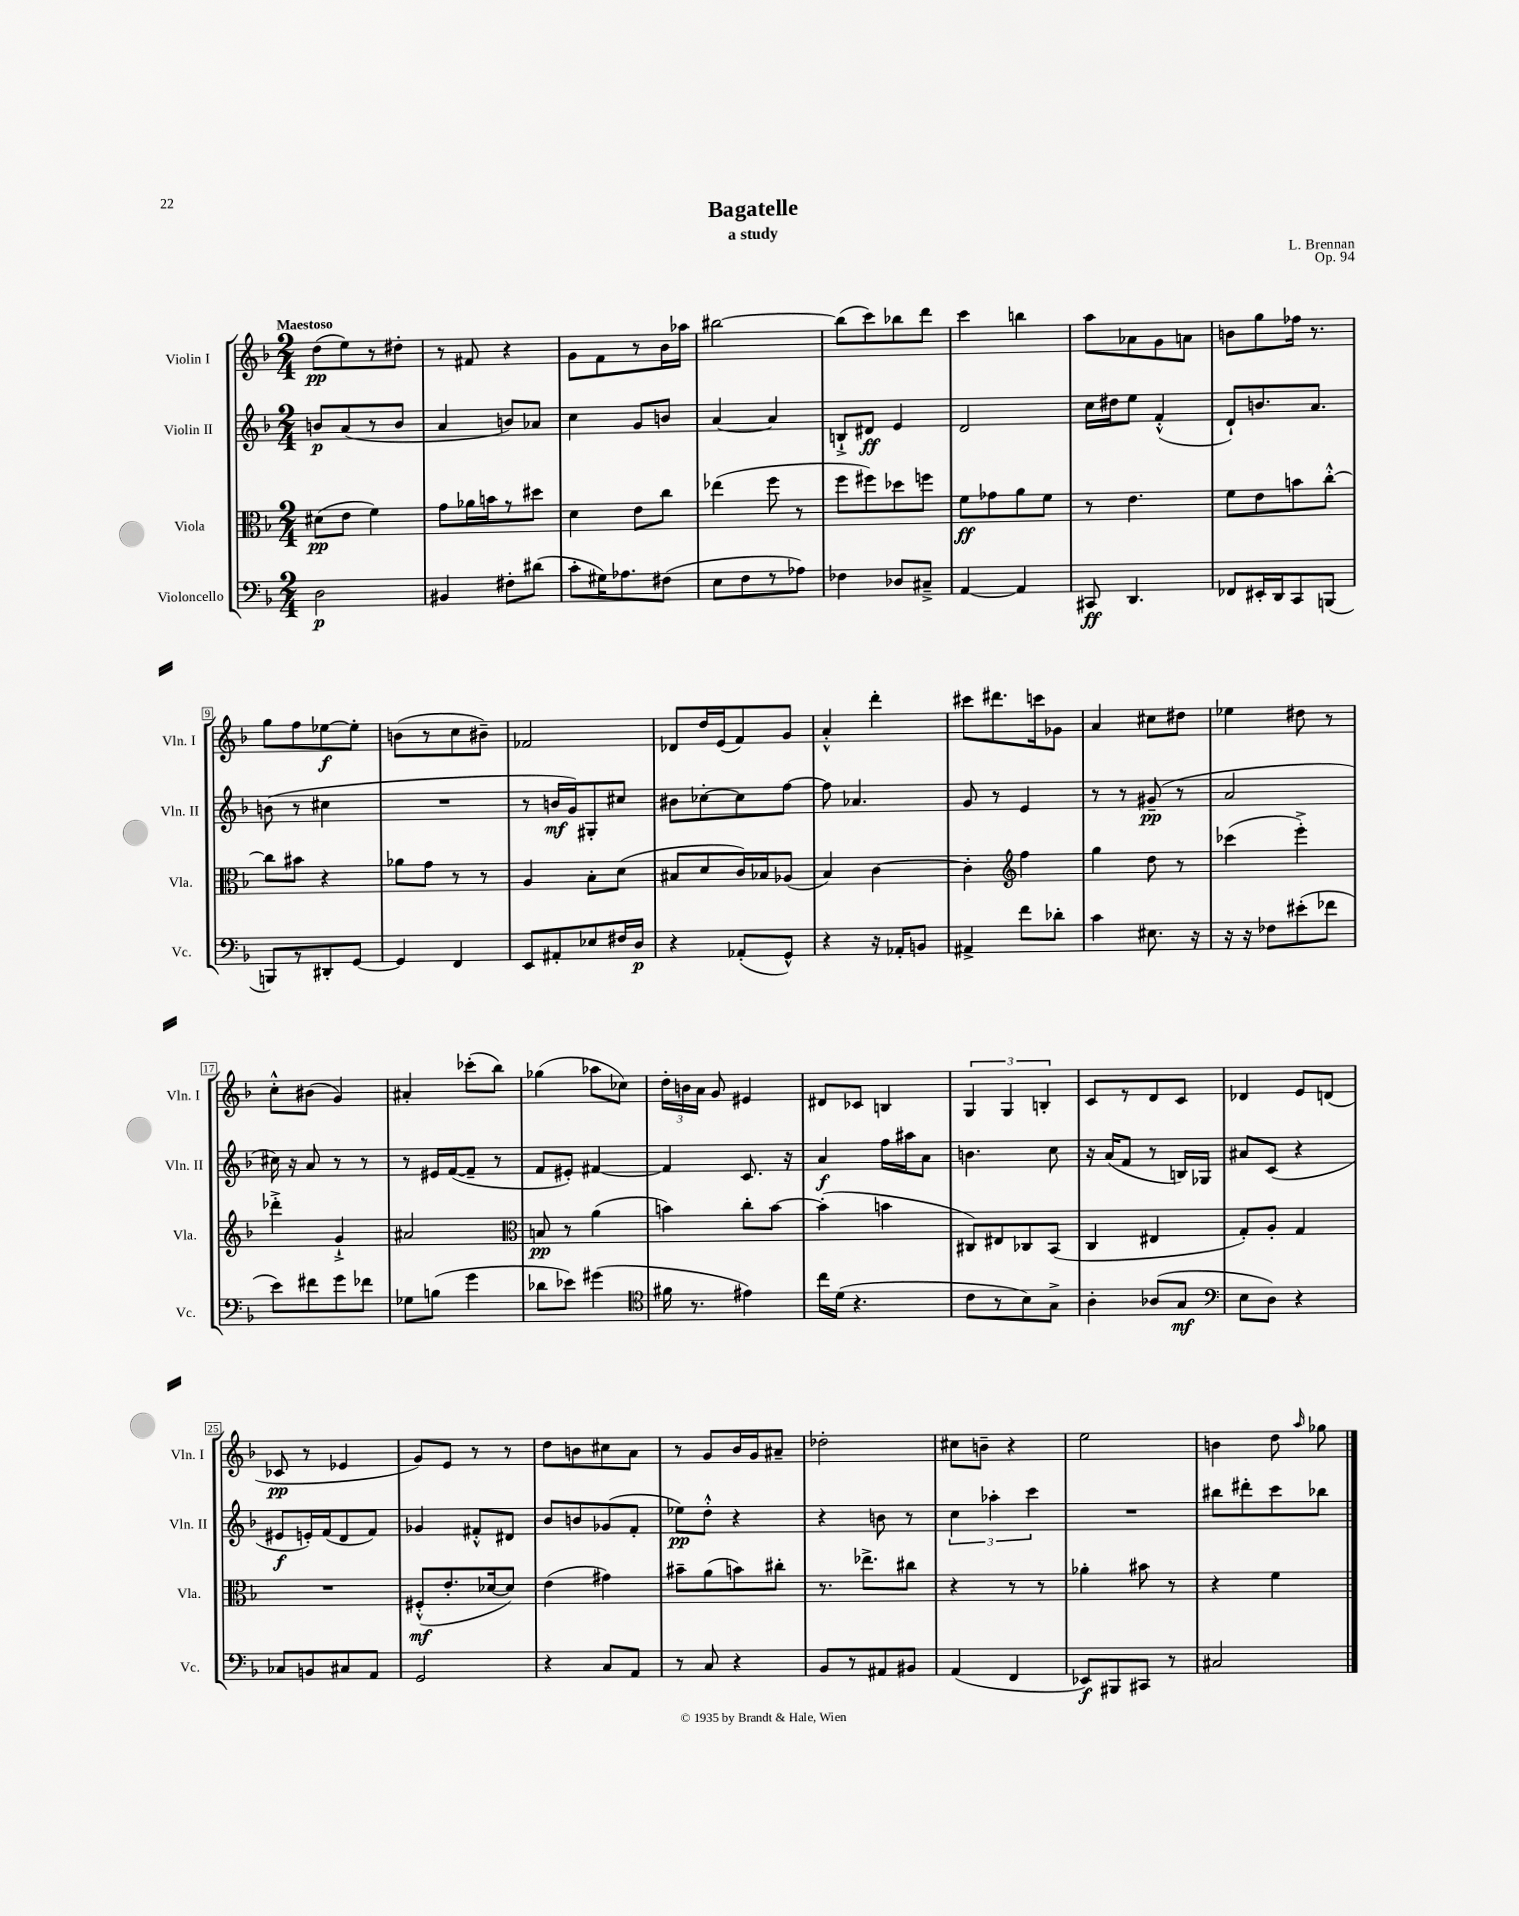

**kern	**kern	**kern	**kern
*staff4	*staff3	*staff2	*staff1
*clefF4	*clefC3	*clefG2	*clefG2
*k[b-]	*k[b-]	*k[b-]	*k[b-]
*M2/4	*M2/4	*M2/4	*M2/4
2D\	(8d#\L	8b/L	(8dd\L
.	8e\J	(8a/	8ee\)
.	4f\)	8r	8r
.	.	8b/J	8dd#'\J
=	=	=	=
4BB#/	8g\L	4a/	8r
.	16a-\L	.	8f#/
.	16b\J	.	.
8F#'\L	8r	8b/L)	4r
(8d#\J	8dd#\J	8a-/J	.
=	=	=	=
8c'\L	4d\	4cc\	8g\L
16G#\K)	.	.	8f\
8.A-\	.	.	.
.	8e\L	8g/L	8r
(8F#\J	8cc\J	8b/J	16b-\L
.	.	.	16aa-\JJ
=	=	=	=
8E\L	(4ee-\	[4a/	[2bb#\
8F\	.	.	.
8r	8ff\	4a/]	.
8A-\J)	8r	.	.
=	=	=	=
4F-\	8ff\L	8B`^/L	(8bb#\]L
.	8ff#\)	8d#/J	8ccc\)
8D-/L	8dd-\	4e/	8bb-\
8C#~^/J	8ff\J	.	8ddd\J
=	=	=	=
[4AA/	8f\L	2d/	4ccc\
.	8g-\	.	.
4AA/]	8a\	.	4bb\
.	8f\J	.	.
=	=	=	=
8CC#/	8r	16cc\LL	8aa\L
.	.	16dd#\J	.
4.DD/	4.e\	8ee\J	8a-\
.	.	(4f'^^/	8g\
.	.	.	8a\J
=	=	=	=
8FF-/L	8f\L	8d`/L)	8b\L
16EE#'/L	8e\	8.b/	8gg\
16DD/J	.	.	.
8CC/	8b\	.	16ff-\Jk
.	.	8.a/J	8.r
(8BBB/J	[8cc'^^\J	.	.
=	=	=	=
8BBB/L)	8cc\]L	(8b\	8gg\L
8r	8b#\J	8r	8ff\
8DD#'/	4r	4cc#\	[8ee-\
[8GG/J	.	.	8ee-'\]J
=	=	=	=
4GG/]	8a-\L	2r	(8b\L
.	8g\J	.	8r
4FF/	8r	.	8cc\
.	8r	.	8b#~\J)
=	=	=	=
8EE/L	4A/	8r	2f-/
8AA#'/	.	16b/LL	.
.	.	16g/J)	.
8E-/	8B-'\L	8G#'/	.
16F#/L	(8d\J	8cc#/J	.
16D/JJ	.	.	.
=	=	=	=
4r	8B#/L	8b#\L	8d-/L
.	8d/	[8cc-'\	16dd/L
.	.	.	(16e/J
(8AA-'/L	16c/L)	8cc-\]	8f/)
.	16B-/J	.	.
8GG^^/J)	(8A-/J	[8ff\J	8g/J
=	=	=	=
4r	4B-/)	8ff\]	4a'^^/
.	.	4.a-/	.
16r	[4c\	.	4ddd'\
16AA-'/LK	.	.	.
8BB/J	.	.	.
=	=	=	=
4AA#^/	4c'\]	8g/	8ccc#\L
.	.	8r	8.ddd#\
*	*clefG2	*	*
8f\L	4ff\	4e/	.
.	.	.	16ccc\k
8d-'\J	.	.	8g-\J
=	=	=	=
4c\	4gg\	8r	4a/
.	.	8r	.
8.E#\	8dd\	(8g#~/	8cc#\L
.	8r	8r	8dd#\J
16r	.	.	.
=	=	=	=
16r	(4ccc-\	2a/	4ee-\
16r	.	.	.
8F-\L	.	.	.
(8e#'\	4eee'^\)	.	8dd#\
8f-\J	.	.	8r
=	=	=	=
8e\L)	4ddd-'^\	16cc#\)	8cc'^^\L
.	.	16r	.
8f#\	.	8a/	(8b#\J
8g\	4g`^/	8r	4g/)
8f-\J	.	8r	.
=	=	=	=
8G-\L	2a#/	8r	4a#'/
(8B\J	.	16e#/LL	.
.	.	([16f/J	.
4g\	.	8f~/]J	(8ccc-'\L
.	.	8r	8bb-\J)
=	=	=	=
*	*clefC3	*	*
8d-\L	8B/	8f/L	(4gg-\
8e-\J)	8r	8e#'/J)	.
(4g#\	(4a\	[4f#/	8aa-\L
.	.	.	8cc-\J)
=	=	=	=
*clefC4	*	*	*
16f#\	4b\)	4f#/]	24dd'\LL
.	.	.	24b\
8.r	.	.	.
.	.	.	24a\JJ
.	.	.	8g/
4e#\)	8cc'\L	8.c/	4e#/
.	[8b\J	.	.
.	.	16r	.
=	=	=	=
16cc\LL	(4b'\]	4a/	8d#/L
(16d\JJ	.	.	.
4.r	.	.	8c-/J
.	4b\	16ff\LL	4B/
.	.	16aa#\J	.
.	.	8a\J	.
=	=	=	=
8c\L	8C#/L)	4.b\	6G/
8r	8E#/	.	.
.	.	.	6G/
8B-\)	8C-/	.	.
.	.	.	6B'/
8G^\J	(8BB-/J	8cc\	.
=	=	=	=
4A'\	4C/	16r	8c/L
.	.	(16a/LK	.
.	.	8f/J	8r
(8A-/L	4E#/	8r	8d/
8G/J	.	16B/LL)	8c/J
.	.	16G-/JJ	.
=	=	=	=
*clefF4	*	*	*
8E\L	8G'/L)	8a#/L	4d-/
8D\J)	8A'/J	(8c/J	.
4r	4G/	4r	8e/L
.	.	.	(8d/J
=	=	=	=
8C-/L	2r	8e#/L	8c-/
8BB/	.	16e'/L)	8r
.	.	(16f/J	.
8C#/	.	8d/	4e-/
8AA/J	.	8f/J)	.
=	=	=	=
2GG/	(8F#'^^/L	4g-/	8g/L)
.	8.e'/	.	8e/J
.	.	8f#'^^/L	8r
.	[16d-/k	.	.
.	8d-/]J)	8d#/J	8r
=	=	=	=
4r	(4e\	8b-/L	8dd\L
.	.	8b/	8b\
8C/L	4g#\)	(8g-/	8cc#\
8AA/J	.	8f'/J	8a\J
=	=	=	=
8r	8b#~\L	8ee-\L)	8r
8C/	(8a\	8dd'^^\J	8g/L
4r	8b\)	4r	16b-/L
.	.	.	16g/J
.	8cc#'\J	.	8a#~/J
=	=	=	=
8BB-/L	8.r	4r	2dd-'\
8r	.	.	.
.	8.ee-^\L	.	.
8AA#/	.	8b\	.
8BB#/J	8cc#\J	8r	.
=	=	=	=
(4AA/	4r	6cc\	8cc#\L
.	.	.	8b~\J
.	.	6aa-'\	.
4FF/	8r	.	4r
.	.	6ccc\	.
.	8r	.	.
=	=	=	=
8EE-/L)	4a-'\	2r	2ee\
8BBB#/	.	.	.
8CC#/J	8b#\	.	.
8r	8r	.	.
=	=	=	=
2C#/	4r	8bb#\L	4b\
.	.	8ddd#'\	.
.	4f\	8ccc\	8dd\
.	.	.	16qqaa/
.	.	8bb-\J	8gg-\
==	==	==	==
*-	*-	*-	*-
